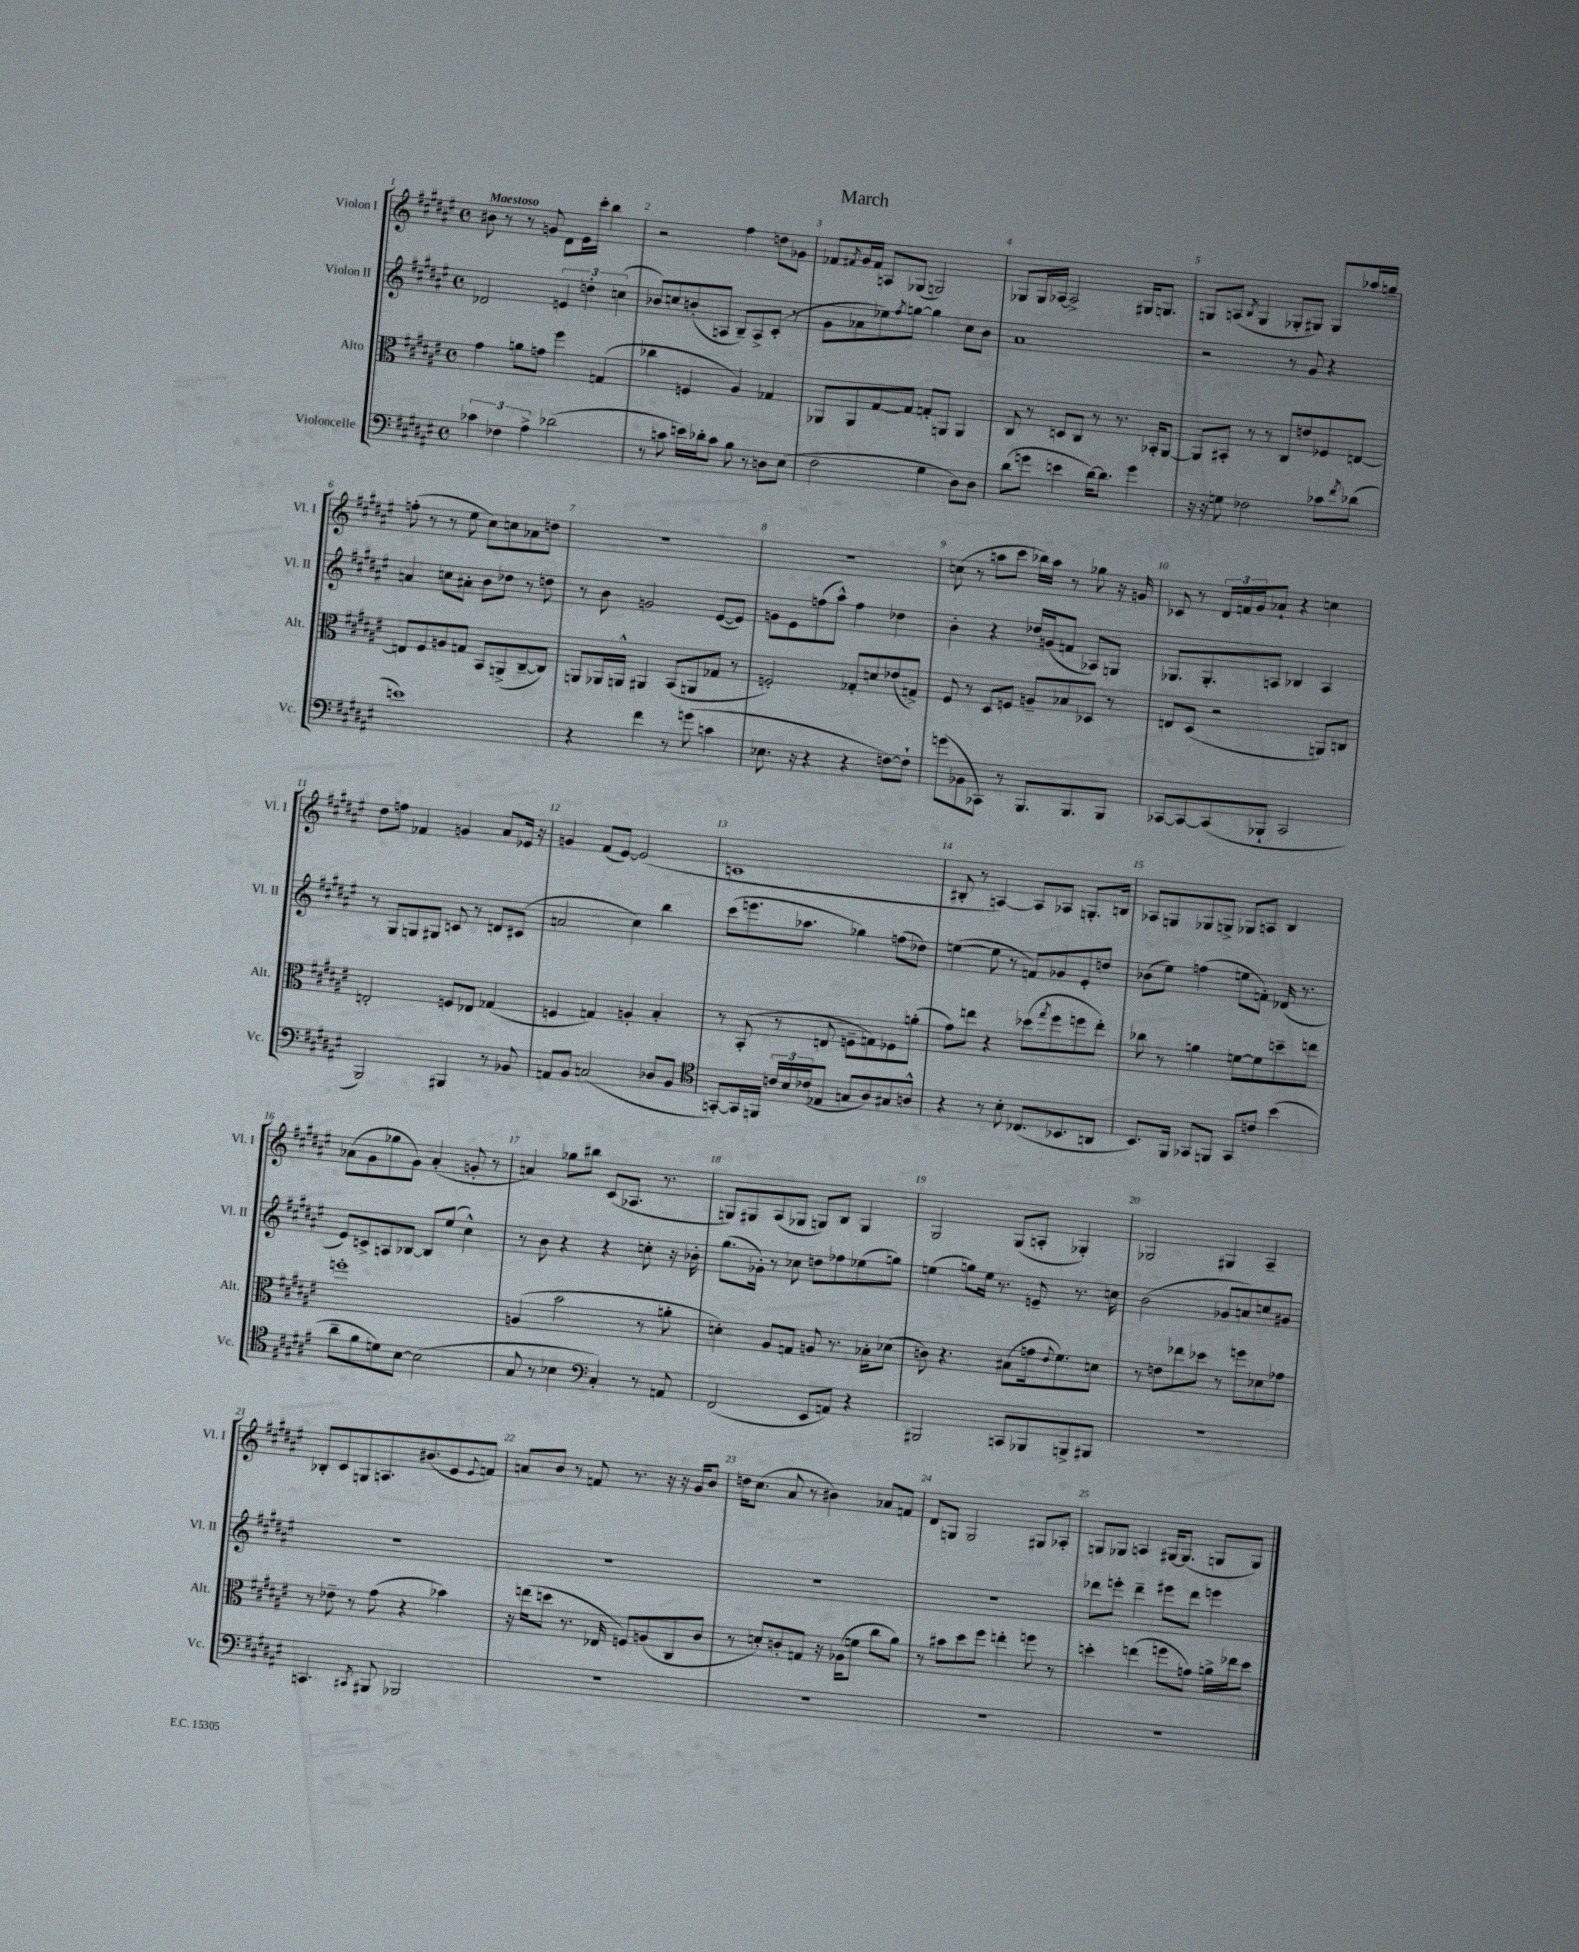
\header { title = "March" }
<<
\new StaffGroup <<
\new Staff = "s0" \with { instrumentName = "Violon I" shortInstrumentName = "Vl. I" } {
    \clef treble \key fis \major \defaultTimeSignature \time 4/4 \tempo "Maestoso"
    bis'8 r8 r8 g'8 dis'8 eis'16 cis'''16-. b''4 |
    r2 fis''4 d''8 ges'8 |
    fes'8 \acciaccatura { fis'8 } gis'16 fis'16 a8 ges8( g2) |
    ges8 ges16 aes16~ aes2-> gis16 g8. |
    g8 a8( \acciaccatura { b8 } g4 ges8-. gis8) gis8 aes''16 g''16-- |
    f''8-.( r8 r8 eis''8 cis''8) c''8 aes'8 d''8 |
    r1 |
    r1 |
    c''8( r8 a''8 cis'''8 bes''16) a''16 r8 ges''8 r16 g'16 |
    ces'8 r8 \tuplet 3/2 { dis'16 f'16 gis'16 } aes'8-! r4 c''4 |
    dis''8 f''8 fes'4 g'4 ais'8 ees'16 r16 |
    g'4 fis'8( eis'8~) eis'2( |
    c'1 |
    bis8-. r8 a4~) a8 aes8 g8.-. b16 |
    aes8 g8 ges8 g8-> ges8 a8 b4 |
    aes'8( gis'8 ges''8 gis'8) aes'4-.( g'8-. r8 |
    a'4) ges''8 bis''8 cis'8( aes8. r8. |
    g8) gis8 ais8( ges8 g8) b8 g4 |
    gis2 gis8( a8-. ges4-.) |
    ges2 gis4 ais4-- |
    bes8-. cis'8 g8 a8. bis'8.( eis'8 \appoggiatura { eis'8 } f'8) |
    a'8 b'8 r8 f'8 r8. r16 r16 gis'16 b'8 |
    d''16 cis''8.( ais'8 r8 bis'4) aes'8 f'8 |
    dis'8 g8 g2 gis8 aes8-. |
    g8 ges8 a4 gis16~ gis8.( g8 g8) \bar "|." |
}
\new Staff = "s1" \with { instrumentName = "Violon II" shortInstrumentName = "Vl. II" } {
    \clef treble \key fis \major \defaultTimeSignature \time 4/4
    des'2 \tuplet 3/2 { e'4 d''4-. c''4( } |
    bes'8) c''8 b'8-.( a8 b8--) a8-> cis'8-.( r8 |
    gis'8 aes'8 ees''8) \acciaccatura { fis''8 } g''8~ g''4 cis''8 b'8 |
    ais'1 |
    r2 r8 gis'8 r4 |
    a'4 c''8 ais'8-. b'8 des''8 r8 d''8 |
    r8 b'8 g'2 eis'8~( eis'8) |
    g'8 eis'8 f''8( ais''8-^) f''4 des''4 |
    b'4-. r4 des''16 g'16( f'8 aes8) g8 |
    ges8. ges8.-. a8 bes4 a4 |
    r8 gis8 g8 gis8 c'8 r8 d'8 cis'8( |
    a'2 cis''4) b''4 |
    cis'''8( e'''8. aes''8. ges''4) f''8( des''8) |
    e''4~( e''8 r8 f'8) ges'8 eis'8-. d''8 |
    bes'8( eis''8) f''4( e''8 f'8-.) des'16( r8. |
    eis'8) c'8-> a8 bes8~ bes8 eis''8( cis''4-^) |
    r8 b'8 r4 r4 c''8-. r16 bes'16-. |
    gis''8.( ges'16-.) r8 ces''8 d''8 fes''8 ees''8( g''8) |
    e''4( g''8) e''16 r8. e'8-- r8. c''16 |
    b'2( ges'8 a'8) c''8 gis'8 |
    R1 |
    R1 |
    R1 |
    R1 |
    des'''8 e'''8-. des'''4-- eis'''8 des'''8 e'''4 \bar "|." |
}
\new Staff = "s2" \with { instrumentName = "Alto" shortInstrumentName = "Alt." } {
    \clef alto \key fis \major \defaultTimeSignature \time 4/4
    gis'4 a'8 g'8 fis''4 g4( |
    ces''4 f4 ais4) ges4 |
    aes,8 aes,8 gis8~ gis8 g8-. a,8 a,4 |
    cis8 r8 d8 cis8 r8 r8. bes,16-. ais,8~ |
    ais,8 bis,8-. r8 r8 cis8 e'8 fes8 e8~ |
    e8 fis8 a8 g8 b,8 a,8->( cis8~-- cis8) |
    a,8 aes,16 a,16-^ ais,4 b,8( a,8 ges8 r8 |
    f2-.) ges8-. d'8 ees'8( g8->) |
    fis8 r8 dis8 f8 a8-- bes8 des8 r8 |
    e8 dis8( r2 a,8) c8 |
    e2-. f8 ees8 ges4( |
    f4 g4) a4-. b4-. |
    r8 b,8-.( r8 e8 f8-- g8) fes8 a'8-.( |
    gis'8) e''8 r4 des''8( \acciaccatura { gis''8 } fis''8 f''8 e''8-.) |
    ces''8 r8 a'4 f'8~ f'8 d''8-- e''8 |
    f''1-. |
    a4( b'2 r8 a'8-. |
    d'4-.) ais8 g8 a8 r8. bes16-. des'8( |
    c'8) r4. bis8( g'16 \appoggiatura { eis'8 } fis'8.) d'8 |
    r8 e'8 ees''8 des''8 r8 f''8 des'8 ges'8 |
    r8 ees'8-- r8 gis'8( r4 bes'4) |
    r16 e''16( d''8 r8. ees16 f8) a8( cis8 cis'8 |
    r8 d'8-.) c'8-. g8 r16 aes16( f'8 cis''8 ais'8) |
    r8 bis'8 dis''8 fis''8 e''4-. f''8 r8 |
    d''4-. e''4( f''8 g'8) a'16-> ees''16 d''8 \bar "|." |
}
\new Staff = "s3" \with { instrumentName = "Violoncelle" shortInstrumentName = "Vc." } {
    \clef bass \key fis \major \defaultTimeSignature \time 4/4
    \tuplet 3/2 { ces'4 fes4 ais4-> } des'2( |
    r8 c'8 e'16) des'16-. c'8 b8 r8 d8 eis8( |
    fis2 gis4 dis8) dis8 |
    dis'8( g'8 e'4 dis'16~) dis'8. g'4 |
    r16 r16 g8 fes2 ces'8 \acciaccatura { fis'8 } des'8( |
    e'1) |
    r4 fis'4 r8 g'8( c'4 |
    ees8. r16 r4 r4 f8~) f8-! |
    g'8( bes,8 ces,8) r8 b,,8. b,,8. b,,8 |
    ces,8~ ces,8~ ces,8( bes,,8-! ces,2 |
    b,,2) bis,,4 r8 bes,8 |
    a,8 b,8 c2( des8 b,8 |
    \clef tenor g,8~-.) g,16 f,16 \tuplet 3/2 { c'16 b16 ces'16( } ees8 g8 ais8) gis8 a8-^ |
    r4 r8 b8-. ces8.( bes,8. a,8 |
    b,8.) fis,16 ges,8 f,8 ges,8 c'8 b'4( |
    ais'8-- fis'8 d'8) b8~ b2( |
    gis8 r8 bes4 \clef bass cis4-.) r8 a,8 |
    fis,2( eis,8 a,8) r4 |
    bis,,2 c,8 bes,,8 b,,8-> bis,,8 |
    R1 |
    c,4. \acciaccatura { cis,8 } bis,,8 bes,,2 |
    R1 |
    R1 |
    R1 |
    R1 \bar "|." |
}
>>
>>
\layout { \context { \Score \override BarNumber.break-visibility = ##(#f #t #t) barNumberVisibility = #all-bar-numbers-visible } }
